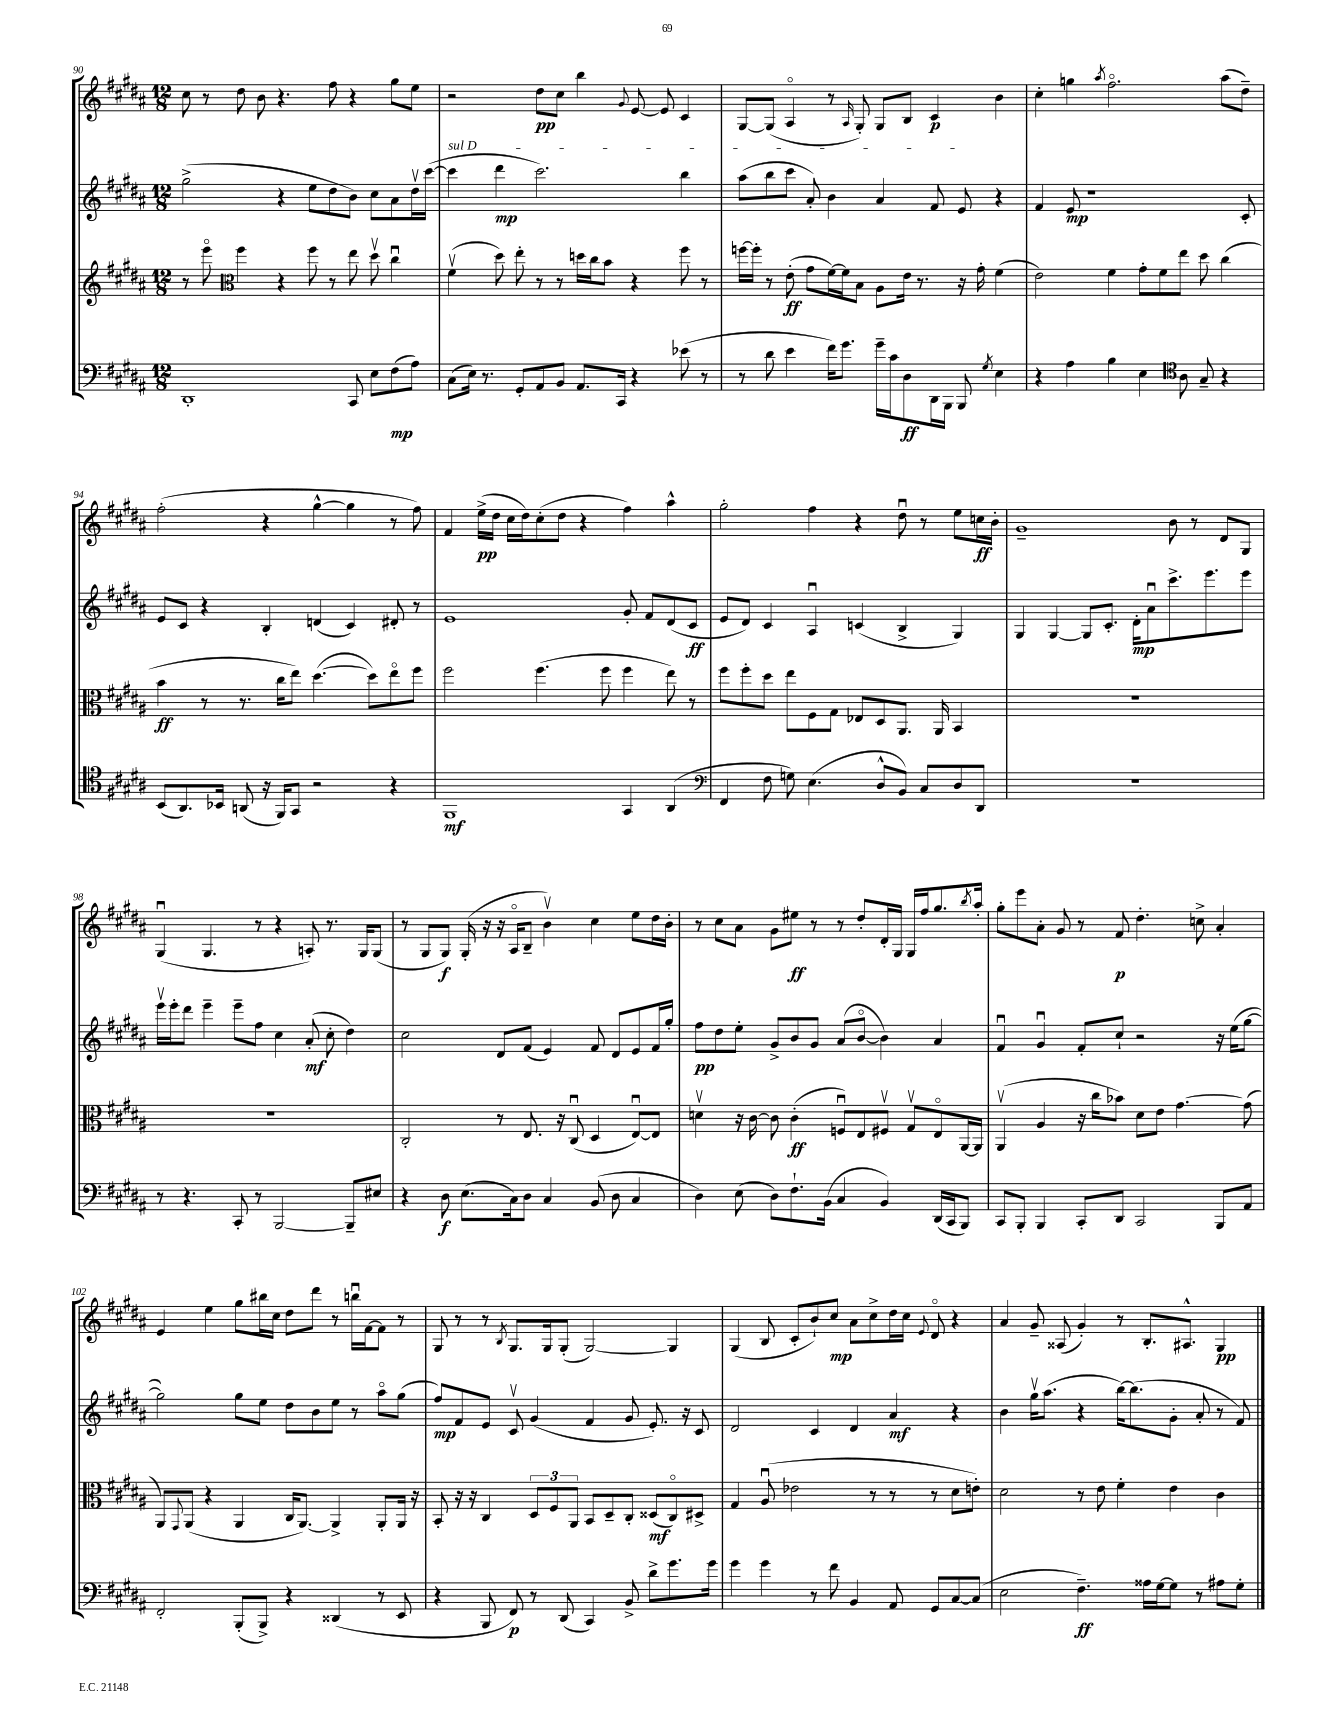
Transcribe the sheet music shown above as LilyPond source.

<<
\new StaffGroup <<
\new Staff = "s0" {
    \clef treble \key b \major \numericTimeSignature \time 12/8
    cis''8 r8 dis''8 b'8 r4. fis''8 r4 gis''8 e''8 |
    r2 dis''8\pp cis''8 b''4 \appoggiatura { gis'8 } e'8~ e'8 cis'4 |
    gis8~ gis8( ais4\flageolet r8 \grace { ais16 } gis8-.) gis8 b8 cis'4\p b'4 |
    cis''4-. g''4 \acciaccatura { ais''8 } fis''2.\flageolet ais''8( dis''8--) |
    fis''2-.( r4 gis''4~-^ gis''4 r8 fis''8) |
    fis'4 e''16->\pp( dis''16 cis''16 dis''16) cis''8-.( dis''8 r4 fis''4) ais''4-^ |
    gis''2-. fis''4 r4 dis''8\downbow r8 e''8 c''16\ff b'16-. |
    gis'1-- b'8 r8 dis'8 gis8 |
    gis4\downbow( gis4. r8 r4 a8-.) r8. gis16 gis8( |
    r8 gis8 gis8\f) gis16-.( r16 r16 ais16\flageolet b8-- b'4\upbow) cis''4 e''8 dis''16 b'16-. |
    r8 cis''8 ais'8 gis'8 eis''8\ff r8 r8 dis''8-. dis'16-. gis16 gis16 fis''16 gis''8. \acciaccatura { b''8 } ais''16-. |
    gis''8-. e'''8 ais'8-. gis'8 r8 fis'8\p dis''4.-. c''8-> ais'4-. |
    e'4 e''4 gis''8 bis''16 cis''16 dis''8 dis'''8 r8 b''16\downbow fis'16~ fis'8 r8 |
    gis8 r8 r8 \acciaccatura { b8 } gis8. gis16 gis8-.( gis2~) gis4 |
    gis4( b8 cis'8-. b'8-!) cis''8\mp ais'8 cis''8-> dis''16 cis''16 \appoggiatura { e'8 } dis'8\flageolet r4 |
    ais'4 gis'8-- aisis8( gis'4-.) r8 b8.-. ais8.-^ gis4\pp \bar "|." |
}
\new Staff = "s1" {
    \clef treble \key b \major \numericTimeSignature \time 12/8
    gis''2->( r4 e''8 dis''8 b'8) cis''8 ais'8 dis''16\upbow cis'''16~( |
    \once \override TextSpanner.bound-details.left.text = \markup { \italic "sul D" } cis'''4\startTextSpan dis'''4\mp cis'''2.) b''4 |
    ais''8( b''8 cis'''8 ais'8-.) b'4 ais'4 fis'8 e'8\stopTextSpan r4 |
    fis'4 e'8\mp r1 cis'8-. |
    e'8 cis'8 r4 b4-. d'4( cis'4) dis'8-. r8 |
    e'1 gis'8-. fis'8 dis'8( cis'8\ff |
    e'8 dis'8) cis'4 ais4\downbow c'4( b4-> gis4) |
    gis4 gis4~ gis8 cis'8.-. dis'16-.\mp ais'8\downbow cis'''8.-> e'''8. e'''8 |
    e'''16\upbow e'''16-. dis'''8 e'''4-- e'''8-- fis''8 cis''4 ais'8-.\mf( cis''8-. dis''4) |
    cis''2 dis'8 fis'8( e'4) fis'8 dis'8 e'8 fis'16 gis''16-. |
    fis''8\pp dis''8 e''8-. gis'8-> b'8 gis'8 ais'8( b'8~\flageolet b'4) ais'4 |
    fis'4\downbow gis'4\downbow fis'8-. cis''8-! r2 r16 e''16( gis''8~ |
    gis''2) gis''8 e''8 dis''8 b'8 e''8 r8 ais''8\flageolet gis''8( |
    fis''8\mp) fis'8 e'8 cis'8\upbow gis'4( fis'4 gis'8 e'8.-.) r16 cis'8 |
    dis'2 cis'4 dis'4 ais'4\mf r4 |
    b'4 gis''16\upbow ais''8.( r4 b''16~) b''8.( gis'8-. ais'8-. r8 fis'8) \bar "|." |
}
\new Staff = "s2" {
    \clef treble \key b \major \numericTimeSignature \time 12/8
    r8 e'''8\flageolet \clef alto fis''4 r4 fis''8 r8 e''8 dis''8\upbow cis''4\downbow |
    fis'4\upbow( dis''8) e''8-. r8 r8 d''16 cis''16 b'8 r4 fis''8 r8 |
    f''16~ f''16-. r8 e'8-.\ff( gis'8 fis'16~) fis'16 b8 ais8 e'16 r8. r16 gis'16-. fis'4( |
    e'2) fis'4 gis'8-. fis'8 e''8 dis''8 cis''4( |
    b'4\ff r8 r8. cis''16 e''8) dis''4.~( dis''8) e''8\flageolet fis''8 |
    fis''2 fis''4.( fis''8 fis''4 e''8) r8 |
    fis''8 fis''8-. dis''8 e''8 fis8 gis8 ees8 dis8 ais,8. ais,16 b,4 |
    R1. |
    R1. |
    cis2-. r8 e8. r16 cis8\downbow( dis4 e8~\downbow) e8 |
    d'4\upbow r16 cis'16~ cis'8 cis'4-.\ff( f8\downbow) e8 fis8\upbow gis8\upbow e8\flageolet ais,16~ ais,16 |
    ais,4\upbow( ais4 r16 cis''16 bes'8) dis'8 e'8 gis'4.~ gis'8( |
    ais,8) \appoggiatura { gis,8 } ais,8( r4 ais,4 cis16 ais,8.~) ais,4-> ais,8-. ais,16 r16 |
    b,8-. r16 r16 cis4 \tuplet 3/2 { dis8 fis8 ais,8 } b,8 dis8-- cis8-. disis8\mf( cis8\flageolet) dis8-> |
    gis4 ais8\downbow( ees'2 r8 r8 r8 dis'8 e'8-.) |
    dis'2 r8 e'8 fis'4-. e'4 cis'4 \bar "|." |
}
\new Staff = "s3" {
    \clef bass \key b \major \numericTimeSignature \time 12/8
    dis,1-. cis,8 e8 fis8\mp( ais8) |
    cis8( e16) r8. gis,8-. ais,8 b,8 ais,8. cis,16 r4 ees'8( r8 |
    r8 dis'8 e'4 fis'16) gis'8. gis'16-- cis'16 dis8\ff dis,16 b,,16 b,,8 \acciaccatura { gis8 } e4 |
    r4 ais4 b4 e4 \clef tenor ais8 gis8-- r4 |
    b,8( ais,8.) bes,16 a,8( r16 fis,16) gis,8 r2 r4 |
    fis,1\mf gis,4 ais,4( |
    \clef bass fis,4 fis8 g8) e4.( dis8-^ b,8) cis8 dis8 dis,8 |
    R1. |
    r8 r4. cis,8-. r8 b,,2~ b,,8-- eis8 |
    r4 dis8\f e8.( cis16) dis8 cis4 b,8( dis8 cis4 |
    dis4) e8( dis8) fis8.-! b,16( cis4 b,4) dis,16( cis,16 b,,8) |
    cis,8 b,,8-. b,,4 cis,8-. dis,8 cis,2 b,,8 ais,8 |
    fis,2-. b,,8-.( b,,8->) r4 disis,4( r8 e,8 |
    r4 b,,8 fis,8\p) r8 dis,8( cis,4) b,8-> dis'8-> gis'8. gis'16 |
    gis'4 gis'4 r8 fis'8 b,4 ais,8 gis,8 cis8~ cis8( |
    e2 fis4.--\ff) aisis16 gis16~ gis8 r8 ais8 gis8-. \bar "|." |
}
>>
>>
\layout { \context { \Score currentBarNumber = #90 } }
